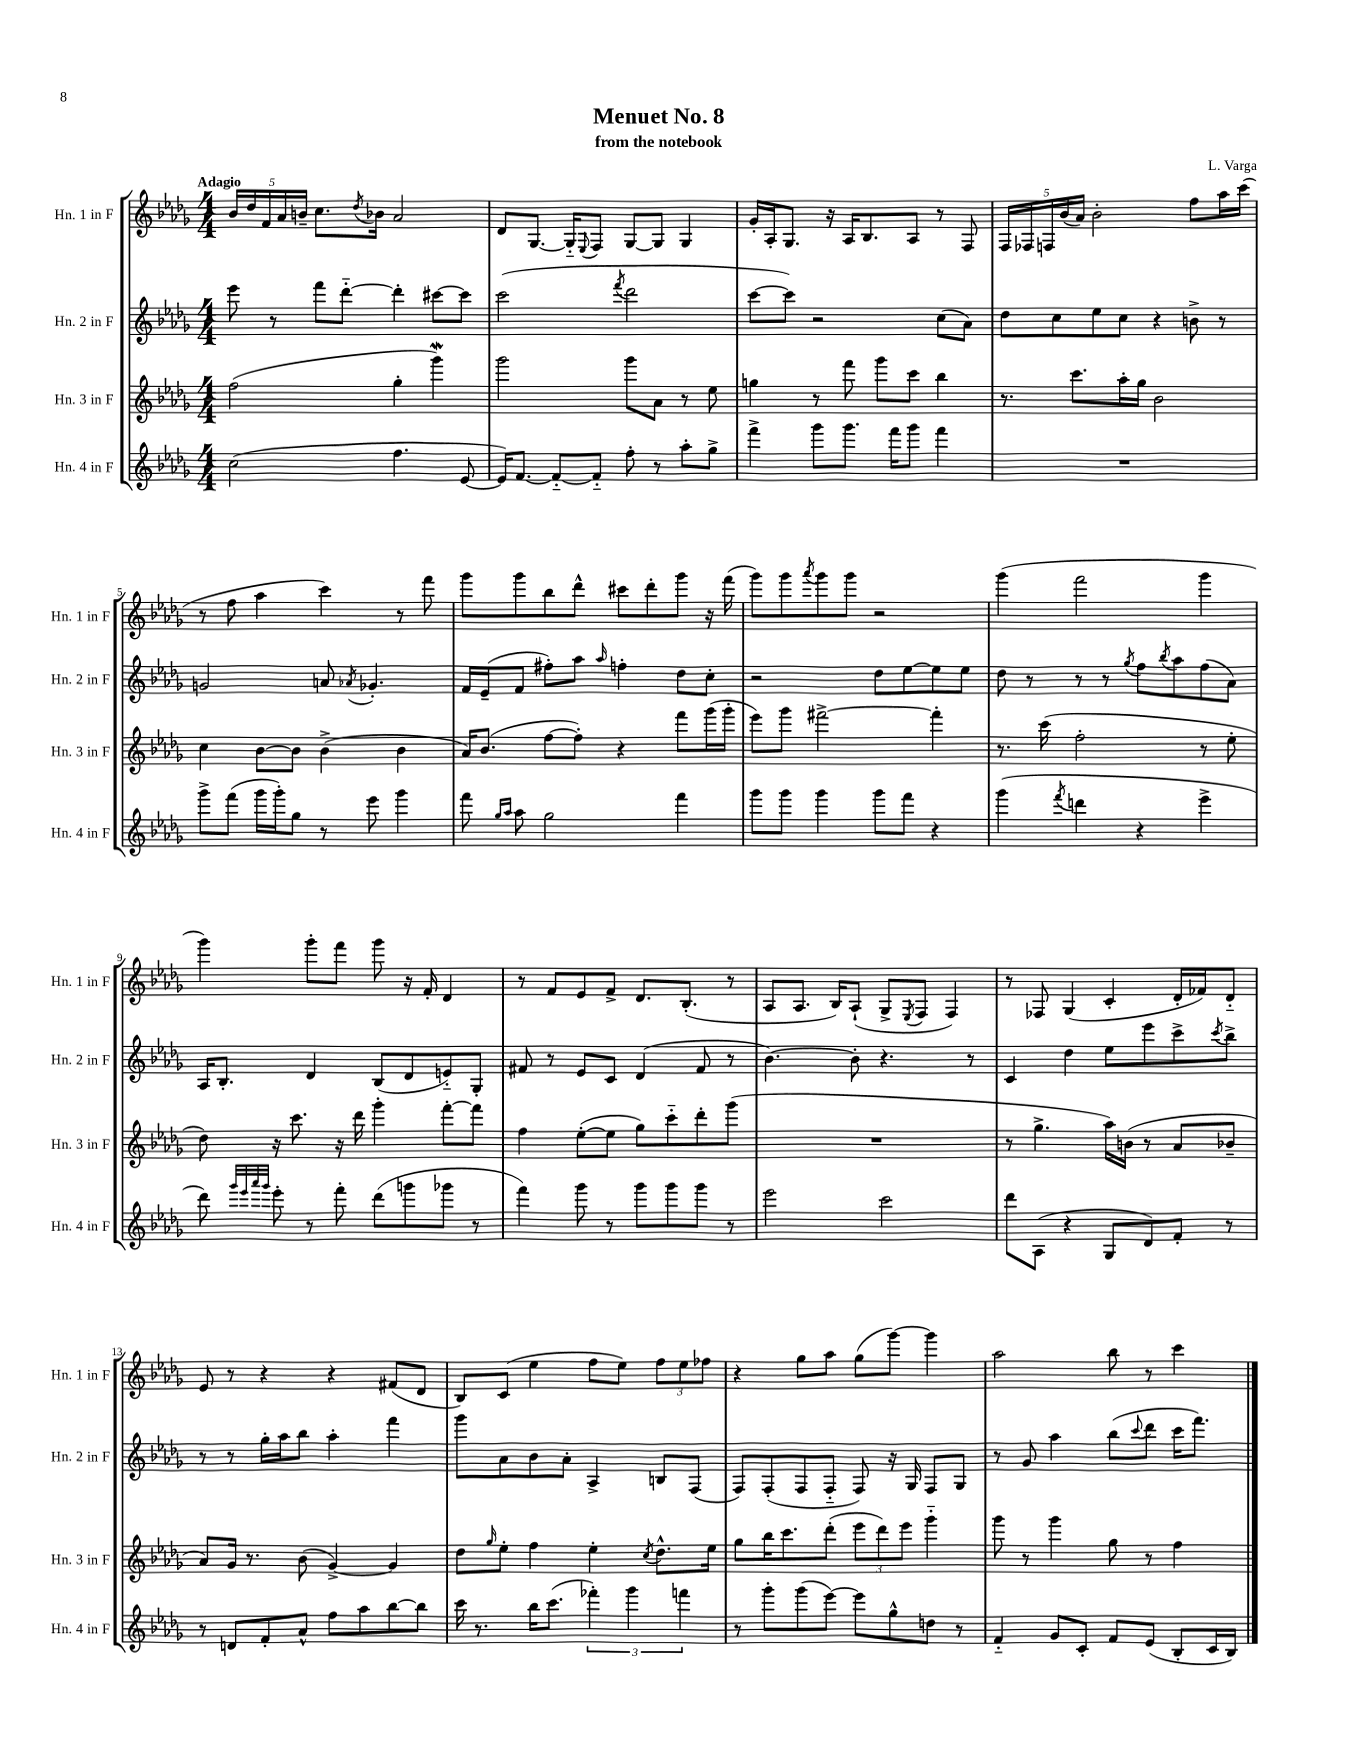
\header { title = "Menuet No. 8" composer = "L. Varga" subtitle = "from the notebook" }
<<
\new StaffGroup <<
\new Staff = "s0" \with { instrumentName = "Hn. 1 in F" shortInstrumentName = "Hn. 1 in F" } {
    \clef treble \key des \major \numericTimeSignature \time 4/4 \tempo "Adagio"
    \tuplet 5/4 { bes'16 des''16 f'16 aes'16 b'16-- } c''8. \acciaccatura { des''8 } bes'16 aes'2 |
    des'8 ges8.~ ges16-_ \appoggiatura { ees8 } f8 ges8~ ges8 ges4 |
    ges'16-. aes16-. ges8. r16 aes16 bes8. aes8 r8 f8 |
    \tuplet 5/4 { f16 fes16 f16 bes'16( aes'16) } bes'2-. f''8 aes''16 c'''16( |
    r8 f''8 aes''4 c'''4) r8 f'''8 |
    ges'''8 ges'''8 bes''8 des'''8-^ cis'''8 des'''8-. ges'''8 r16 f'''16( |
    ges'''8) ges'''8 \acciaccatura { aes'''8 } ges'''8 ges'''8 r2 |
    ges'''4( f'''2 ges'''4 |
    ges'''4) ges'''8-. f'''8 ges'''8 r16 f'16-. des'4 |
    r8 f'8 ees'8 f'8-> des'8. bes8.-.( r8 |
    aes8 aes8. bes16) aes8-!( ges8-> \acciaccatura { ees8 } f8 f4) |
    r8 fes8 ges4( c'4-. des'16-. fes'16) des'8-_ |
    ees'8 r8 r4 r4 fis'8( des'8 |
    bes8) c'8( ees''4 f''8 ees''8) \tuplet 3/2 { f''8 ees''8 fes''8 } |
    r4 ges''8 aes''8 ges''8( ges'''8~) ges'''4 |
    aes''2 bes''8 r8 c'''4 \bar "|." |
}
\new Staff = "s1" \with { instrumentName = "Hn. 2 in F" shortInstrumentName = "Hn. 2 in F" } {
    \clef treble \key des \major \numericTimeSignature \time 4/4
    ees'''8 r8 f'''8 des'''8~-_ des'''4-. cis'''8~ cis'''8 |
    c'''2( \acciaccatura { f'''8 } des'''2 |
    c'''8~ c'''8) r2 c''8( aes'8) |
    des''8 c''8 ees''8 c''8 r4 b'8-> r8 |
    g'2 a'8 \acciaccatura { aes'8 } ges'4.-. |
    f'16 ees'16--( f'8 fis''8-.) aes''8 \grace { aes''16 } f''4-. des''8 c''8-. |
    r2 des''8 ees''8~ ees''8 ees''8 |
    des''8 r8 r8 r8 \acciaccatura { ges''8 } f''8 \acciaccatura { bes''8 } aes''8 f''8( aes'8) |
    aes16 bes8.-. des'4 bes8( des'8 e'8-_) ges8-. |
    fis'8 r8 ees'8 c'8 des'4( fis'8 r8 |
    bes'4.~) bes'8-. r4. r8 |
    c'4 des''4 ees''8 ees'''8 c'''8-> \acciaccatura { c'''8 } bes''8-> |
    r8 r8 ges''16-. aes''16 bes''8 aes''4-. f'''4 |
    ges'''8 aes'8 bes'8 aes'8-. aes4-> b8 f8( |
    f8) f8-.( f8 f8-_ f8) r16 ges16 f8 ges8 |
    r8 ges'8 aes''4 bes''8( \appoggiatura { c'''8 } des'''8 c'''16 f'''8.) \bar "|." |
}
\new Staff = "s2" \with { instrumentName = "Hn. 3 in F" shortInstrumentName = "Hn. 3 in F" } {
    \clef treble \key des \major \numericTimeSignature \time 4/4
    f''2( ges''4-. ges'''4\mordent) |
    ges'''2 ges'''8 aes'8 r8 ees''8 |
    g''4 r8 f'''8 ges'''8 c'''8 bes''4 |
    r8. c'''8. aes''16-. ges''16 bes'2 |
    c''4 bes'8~ bes'8 bes'4->( bes'4 |
    aes'16) bes'8.( f''8~ f''8-.) r4 f'''8 ges'''16( ges'''16-. |
    ees'''8) ges'''8 fis'''2~-> fis'''4-. |
    r8. c'''16( f''2-. r8 ees''8-. |
    des''8) r16 c'''8. r16 des'''16 ges'''4-. f'''8~-. f'''8 |
    f''4 ees''8~-.( ees''8 ges''8) c'''8-_ des'''8-. ges'''8( |
    R1 |
    r8 ges''4.-> aes''16) b'16( r8 aes'8 bes'8-- |
    aes'8) ges'16 r8. bes'8( ges'4~->) ges'4 |
    des''8 \grace { ges''16 } ees''8-. f''4 ees''4-. \acciaccatura { c''8 } des''8.-^ ees''16 |
    ges''8 bes''16 c'''8. des'''8-.( \tuplet 3/2 { ees'''8 des'''8) ees'''8 } ges'''4-_ |
    ges'''8 r8 ges'''4 ges''8 r8 f''4 \bar "|." |
}
\new Staff = "s3" \with { instrumentName = "Hn. 4 in F" shortInstrumentName = "Hn. 4 in F" } {
    \clef treble \key des \major \numericTimeSignature \time 4/4
    c''2( f''4. ees'8~ |
    ees'16) f'8.~ f'8~-_ f'8-_ f''8-. r8 aes''8-. ges''8-> |
    f'''4-> ges'''8 ges'''8. f'''16 ges'''8 f'''4 |
    R1 |
    ges'''8-> f'''8( ges'''16 ges'''16-.) ges''8 r8 ees'''8 ges'''4 |
    f'''8 \grace { ges''16 aes''16 } aes''8 ges''2 f'''4 |
    ges'''8 ges'''8 ges'''4 ges'''8 f'''8 r4 |
    ges'''4( \acciaccatura { f'''8 } d'''4 r4 ees'''4-> |
    des'''8) \grace { ges'''32 ees'''32 aes'''32 ges'''32 } ees'''8-. r8 f'''8-. des'''8( g'''8 ges'''8 r8 |
    f'''4) ges'''8 r8 ges'''8 ges'''8 ges'''8 r8 |
    ees'''2 c'''2 |
    des'''8 aes8( r4 ges8 des'8) f'8-. r8 |
    r8 d'8 f'8-. aes'8-^ f''8 aes''8 bes''8~ bes''8 |
    c'''16 r8. bes''16 c'''8.( \tuplet 3/2 { fes'''4-.) ges'''4 f'''4 } |
    r8 ges'''8-. ges'''8( ees'''8~) ees'''8 ges''8-^ d''8 r8 |
    f'4-_ ges'8 c'8-. f'8 ees'8( bes8-. c'16 bes16) \bar "|." |
}
>>
>>
